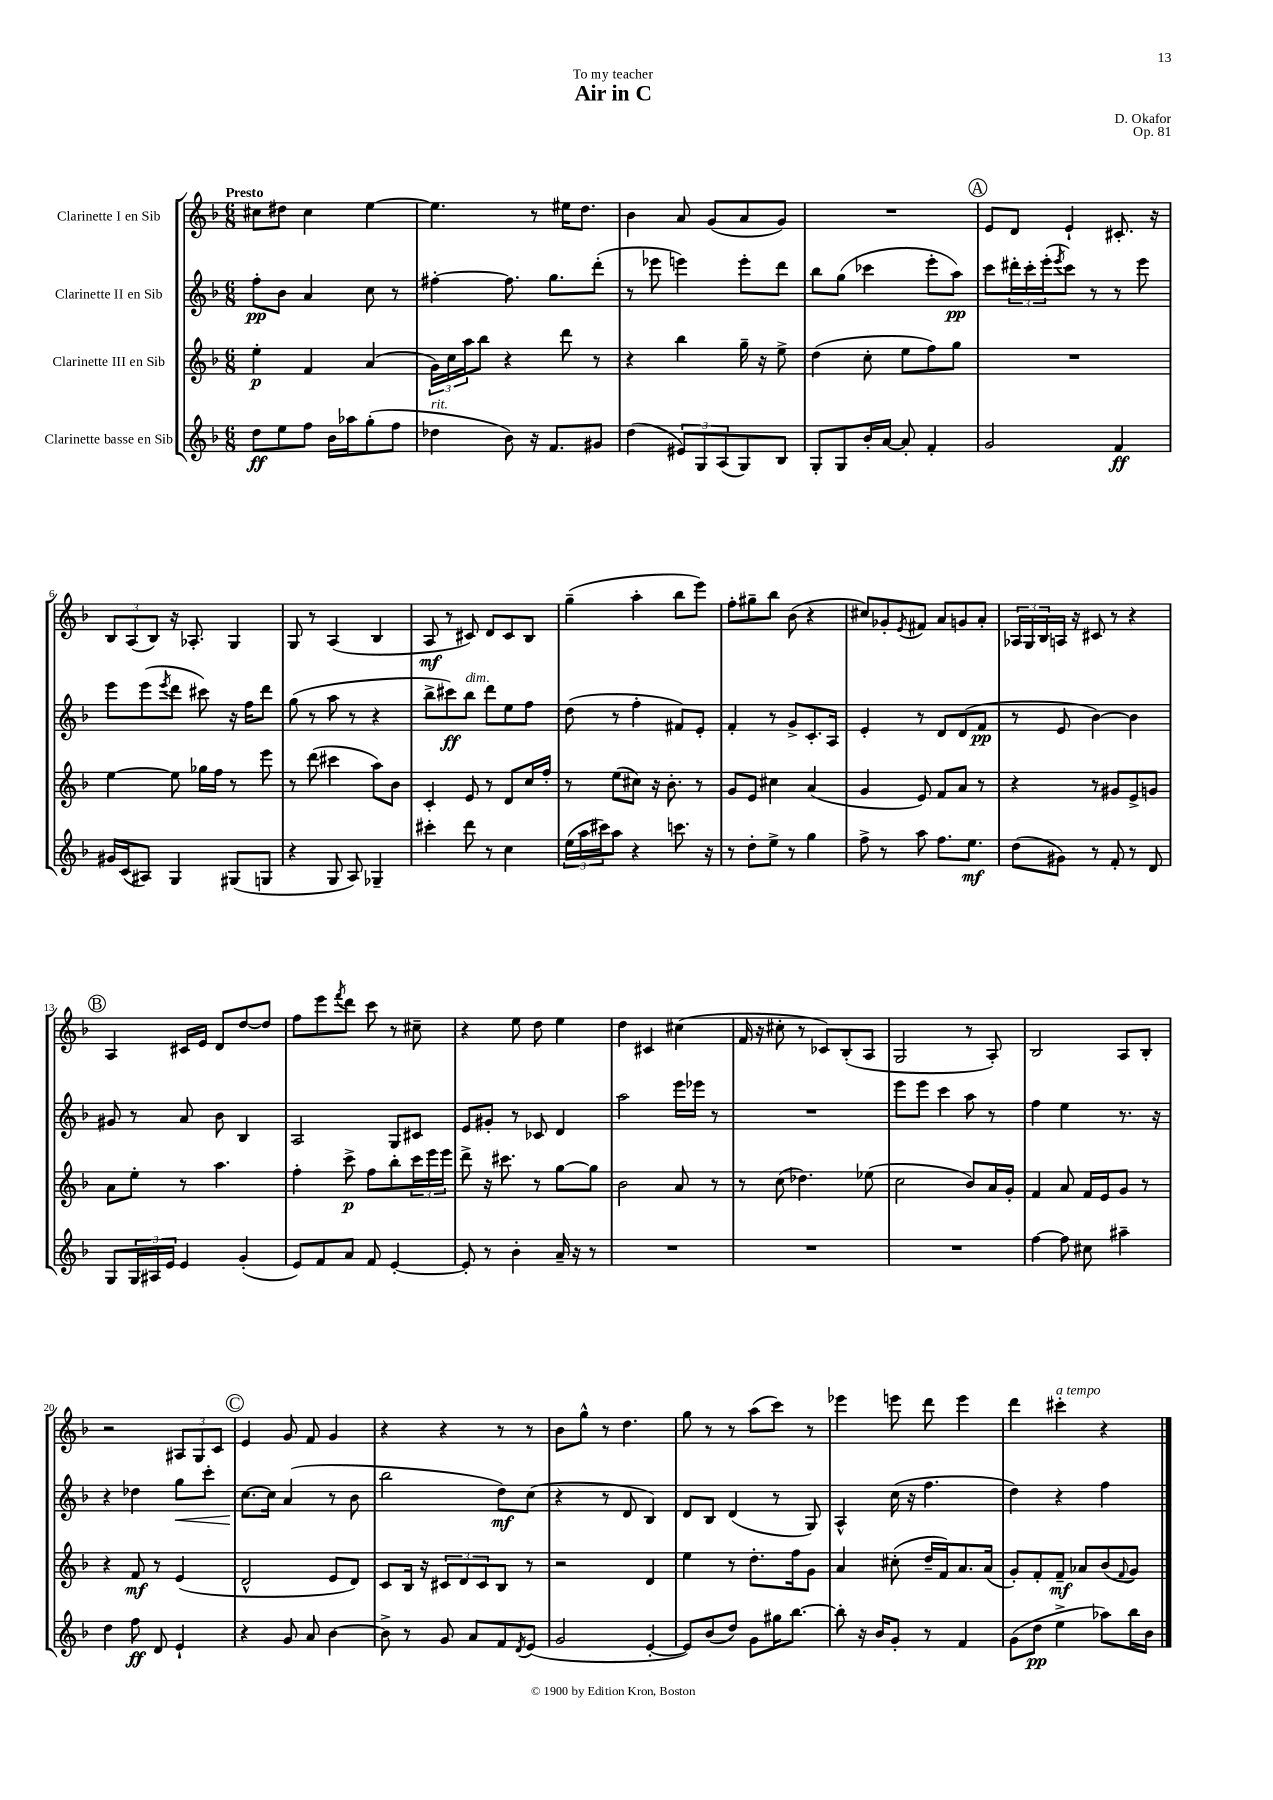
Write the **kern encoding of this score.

**kern	**kern	**kern	**kern
*staff4	*staff3	*staff2	*staff1
*clefG2	*clefG2	*clefG2	*clefG2
*k[b-]	*k[b-]	*k[b-]	*k[b-]
*M6/8	*M6/8	*M6/8	*M6/8
8dd	4ee'	8ff'	8cc#
8ee	.	8b-	8dd#
8ff	4f	4a	4cc#
16b-	.	.	.
16aa-	.	.	.
(8gg'	(4a	8cc	[4ee
8ff	.	8r	.
=	=	=	=
4dd-	24g)	[4ff#'	4.ee]
.	24cc	.	.
.	24aa	.	.
.	8bb-	.	.
8b-)	4r	8.ff#]	.
16r	.	.	8r
8.f	.	8.gg	.
.	8ddd	.	16ee#
.	.	.	8.dd
8g#	8r	(8ddd'	.
=	=	=	=
(4dd	4r	8r	4b-
.	.	8eee-	.
12e#)	4bb-	4eee)	8a
12G	.	.	.
.	.	.	(8g
(12A	.	.	.
8G)	16gg~	8eee'	8a
.	16r	.	.
8B-	8ee^	8ddd	8g)
=	=	=	=
8G'	(4dd	8bb-	2.r
8G	.	(8gg	.
16b-'	8cc'	4ccc-	.
[16a	.	.	.
8a']	8ee	.	.
4f'	8ff)	8eee'	.
.	8gg	8aa)	.
=	=	=	=
2g	2.r	8ccc	8e
.	.	24ddd#'	8d
.	.	24ccc'	.
.	.	(24eee'	.
.	.	8qeee	.
.	.	8ccc)	4e`
.	.	8r	.
4f	.	8r	8.c#'
.	.	8eee	.
.	.	.	16r
=	=	=	=
16g#	[4ee	8eee	12B-
(16c	.	.	.
.	.	.	(12A
8A#)	.	(8eee	.
.	.	.	12B-)
.	.	8qeee	.
4G	8ee]	8ddd	16r
.	.	.	8.A-'
.	16gg-	8ccc#)	.
.	16ff	.	.
(8G#	8r	16r	4G
.	.	16ff	.
8G	8eee	8ddd	.
=	=	=	=
4r	8r	(8gg	8G
.	(8ddd	8r	8r
8G	4ccc#	8aa	(4A
8A)	.	8r	.
4G-~	8aa)	4r	4B-
.	8b-	.	.
=	=	=	=
4ccc#'	4c'	8bb-^	8A
.	.	8ccc#)	8r
8ddd	8e	8bb-	8c#)
8r	8r	8ddd	8d
4cc	8d	8ee	8c#
.	16cc	8ff	8B-
.	16ff'	.	.
=	=	=	=
(24ee	8r	(8dd	(4gg~
24aa	.	.	.
24ccc#)	.	.	.
8aa	(8ee	8r	.
4r	8cc#)	4ff'	4aa'
.	16r	.	.
.	8.b-'	.	.
8.ccc	.	8f#)	8bb-
.	8r	8e'	8eee)
16r	.	.	.
=	=	=	=
8r	8g	4f'	8ff'
8dd'	8e	.	8gg#~
8ee^	4cc#	8r	8bb-
8r	.	8g^	(8b-
4gg	(4a	8.c'	4r
.	.	16A	.
=	=	=	=
8ff^	4g	4e'	8cc#)
8r	.	.	8g-'
.	.	.	8qe
8aa	8e)	8r	8f#
8.ff	8f	8d	8a
.	8a	(8d	8g
8.ee	.	.	.
.	8r	8f	8a'
=	=	=	=
(8dd	4r	8r	24A-
.	.	.	24G
.	.	.	24B-
8g#)	.	8e	16A
.	.	.	16r
8r	8r	[4b-)	8c#
8f'	8g#	.	8r
8r	8e^	4b-]	4r
8d	8g	.	.
=	=	=	=
8G	8a	8g#	4A
24G	8ee'	8r	.
24A#	.	.	.
24e	.	.	.
4e	8r	8a	16c#
.	.	.	16e
.	4.aa	8b-	8d
(4g'	.	4B-	[8dd
.	.	.	8dd]
=	=	=	=
8e)	4ff'	2A	8ff
8f	.	.	8eee
.	.	.	8qfff
8a	8ccc^	.	8ddd
8f	8ff	.	8ccc
[4e'	8bb-'	8G	8r
.	24ccc	8c#	8cc#~
.	24eee	.	.
.	24eee	.	.
=	=	=	=
8e']	8ddd^	8e	4r
8r	16r	8g#'	.
.	8.ccc#	.	.
4b-'	.	8r	8ee
.	8r	8c-	8dd
16a~	[8gg	4d	4ee
16r	.	.	.
8r	8gg]	.	.
=	=	=	=
2.r	2b-	2aa	4dd
.	.	.	4c#
.	8a	16eee	(4cc#
.	.	16eee-	.
.	8r	8r	.
=	=	=	=
2.r	8r	2.r	16f
.	.	.	16r
.	(8cc	.	8cc#'
.	4.dd-)	.	8r
.	.	.	8c-)
.	.	.	(8B-'
.	(8ee-	.	8A
=	=	=	=
2.r	2cc	8eee	2G
.	.	8eee	.
.	.	4ccc	.
.	8b-)	8aa	8r
.	16a	8r	8A')
.	16g'	.	.
=	=	=	=
[4ff	4f	4ff	2B-
8ff]	8a	4ee	.
8cc#	16f	.	.
.	16e	.	.
4aa#~	8g	8.r	8A
.	8r	.	8B-'
.	.	16r	.
=	=	=	=
4dd	4r	4r	2r
8ff	8f	4dd-	.
8d	8r	.	.
4e`	(4e	8gg	12A#
.	.	.	12G
.	.	8ccc'	.
.	.	.	12c
=	=	=	=
4r	2d^^	[8.cc	4e
.	.	16cc]	.
8g	.	(4a	8g
8a	.	.	8f
[4b-	8e	8r	4g
.	8d)	8b-	.
=	=	=	=
8b-^]	8c	2bb-	4r
8r	16B-	.	.
.	16r	.	.
8g	12c#	.	4r
.	12d	.	.
8a	.	.	.
.	12c#	.	.
8f	8B-	8dd)	8r
8qd	.	.	.
(8e	8r	(8cc	8r
=	=	=	=
2g	2r	4r	8b-
.	.	.	8gg^^
.	.	8r	8r
.	.	8d	4.dd
[4e'	4d	4B-)	.
=	=	=	=
8e])	4ee	8d	8gg
(8b-	.	8B-	8r
8dd)	8r	(4d	8r
8g	8.dd'	.	(8aa
16gg#	.	8r	8ccc)
[8.bb-	16ff	.	.
.	8g	8G)	8r
=	=	=	=
8bb-']	4a	4A^^	4eee-
16r	.	.	.
16b-	.	.	.
8g'	(8cc#'	(16cc	8eee
.	.	16r	.
8r	16dd~	4.ff	8ddd
.	16f)	.	.
4f	8.a	.	4eee
.	(16a	.	.
=	=	=	=
(8g	8g')	4dd)	4ddd
8dd	8f'	.	.
4ee^	8f~	4r	4ccc#'
.	8a-	.	.
8aa-)	(8b-	4ff	4r
.	8qqf	.	.
16bb-	8g)	.	.
16b-	.	.	.
==	==	==	==
*-	*-	*-	*-
